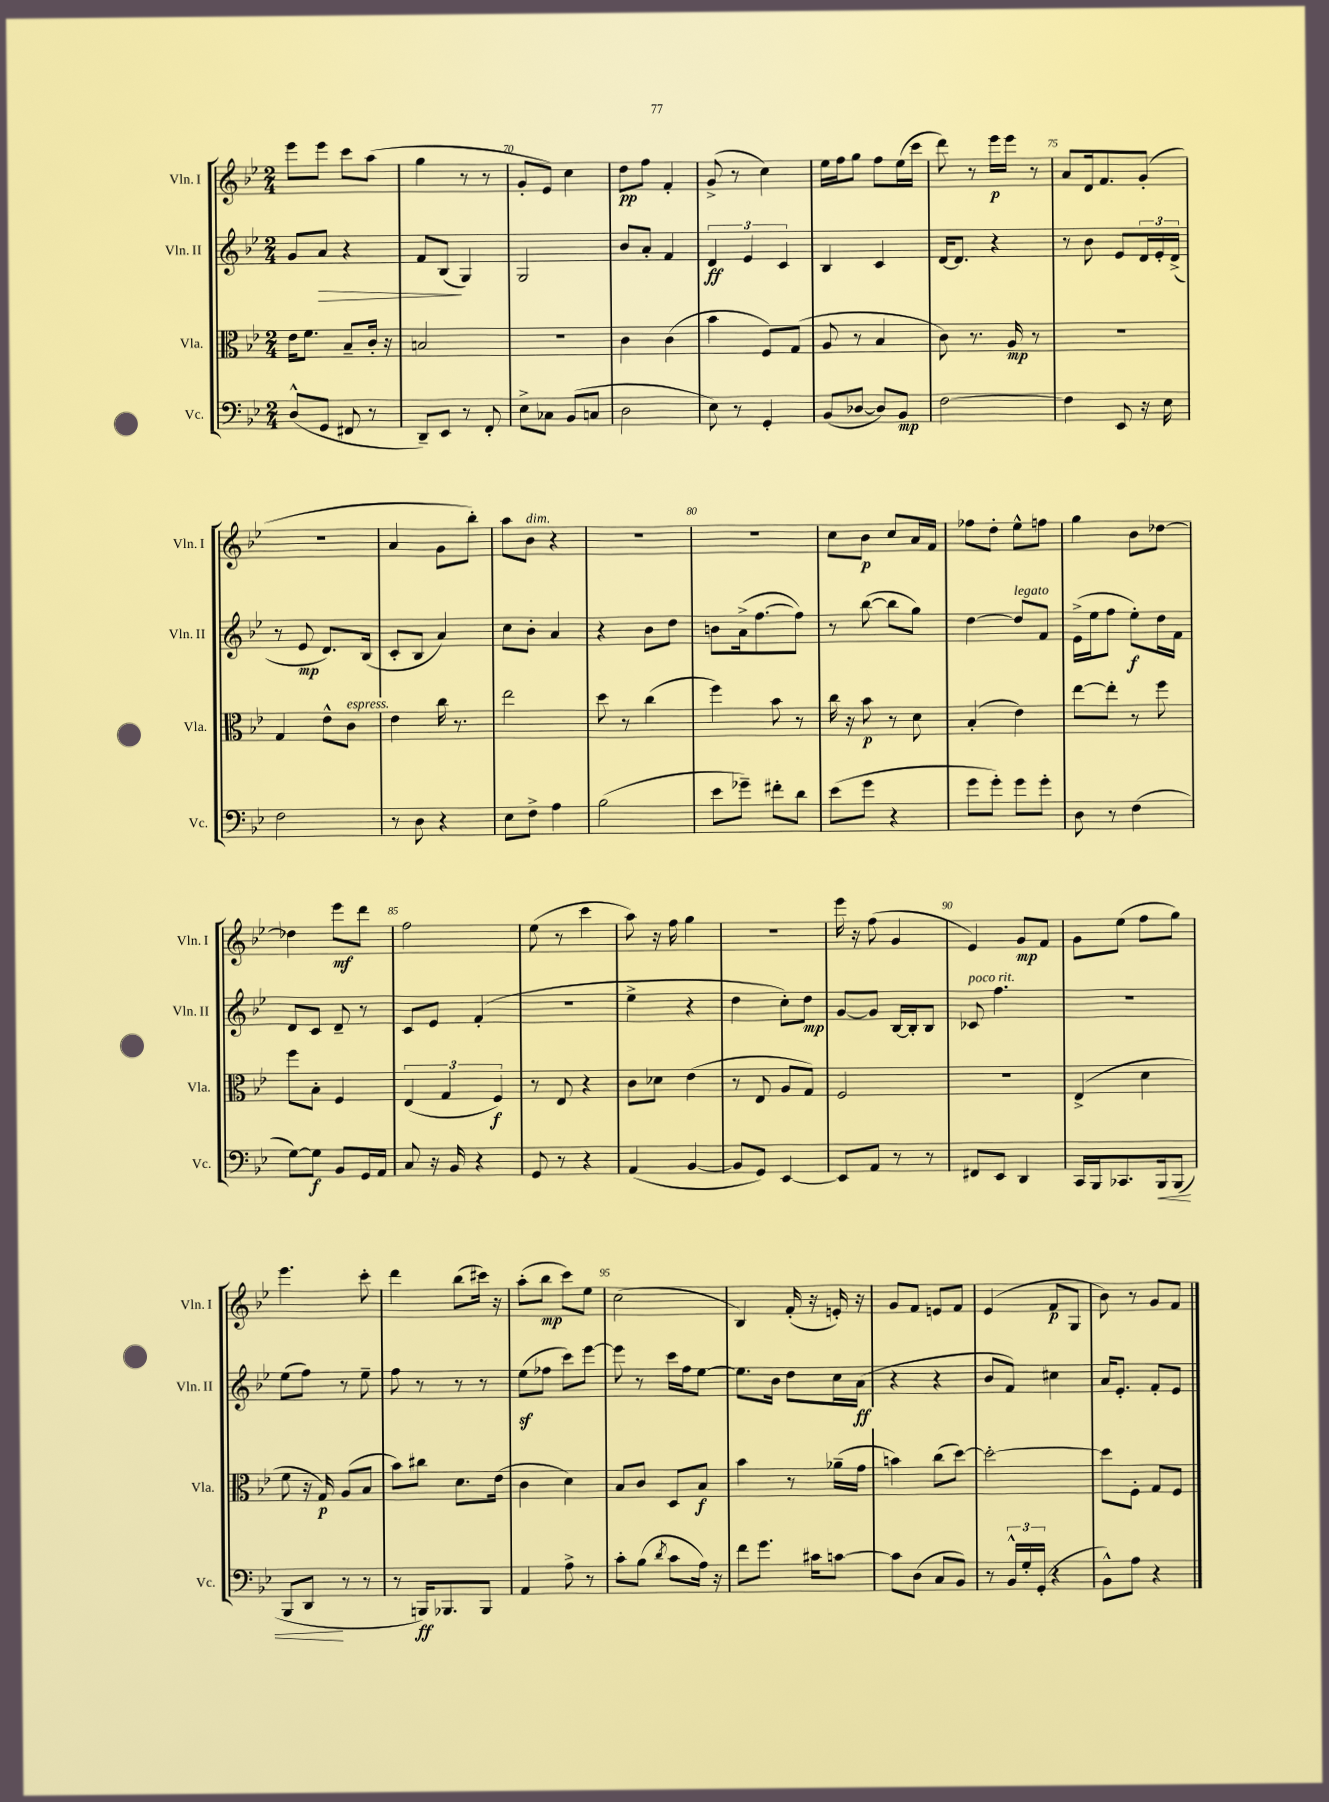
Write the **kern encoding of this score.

**kern	**kern	**kern	**kern
*staff4	*staff3	*staff2	*staff1
*clefF4	*clefC3	*clefG2	*clefG2
*k[b-e-]	*k[b-e-]	*k[b-e-]	*k[b-e-]
*M2/4	*M2/4	*M2/4	*M2/4
(8D^^/L	16e-\LK	8g/L	8eee-\L
.	8.f\J	.	.
8GG/J	.	8a/J	8eee-\J
8FF#/	8B-~/L	4r	8ccc\L
8r	16c'/Jk	.	(8aa\J
.	16r	.	.
=	=	=	=
8DD~/L)	2B/	8f/L	4gg\
8EE-/J	.	(8B-/J	.
8r	.	4G/)	8r
8FF'/	.	.	8r
=	=	=	=
8E-^\L	2r	2G/	8g'/L
8C-\J	.	.	8e-/J)
(8BB-/L	.	.	4cc\
8C/J	.	.	.
=	=	=	=
2D\	4c\	8b-/L	8dd\L
.	.	8a'/J	8ff\J
.	(4c\	4f/	4f'/
=	=	=	=
8E-\)	4b-\	6d/	(8g^/
8r	.	.	8r
.	.	6e-/	.
4GG'/	8F/L)	.	4cc\)
.	.	6c/	.
.	(8G/J	.	.
=	=	=	=
(8BB-/L	8A/	4B-/	16ee-\LL
.	.	.	16ff\J
[8D-/J	8r	.	8gg\J
8D-/]L)	4B-/	4c/	8ff\L
8BB-/J	.	.	(16ee-\L
.	.	.	16ccc\JJ
=	=	=	=
[2F\	8c\)	[16d/LK	8ddd\)
.	.	8.d/]J	.
.	8.r	.	8r
.	.	4r	16eee-\LL
.	16A/	.	16eee-\JJ
.	8r	.	8r
=	=	=	=
4F\]	2r	8r	8a/L
.	.	8b-\	16d/k
.	.	.	8.f/
8EE-/	.	8e-/L	.
16r	.	24d/L	(8g'/J
.	.	24e-'/	.
16E-\	.	.	.
.	.	(24d^/JJ	.
=	=	=	=
2F\	4G/	8r	2r
.	.	8e-/	.
.	8e-^^\L	8.d/L)	.
.	8c\J	.	.
.	.	(16B-/Jk	.
=	=	=	=
8r	4e-\	8c'/L	4a/
8D\	.	8B-/J	.
4r	16cc\	4a/)	8g\L
.	8.r	.	.
.	.	.	8bb-'\J)
=	=	=	=
8E-\L	2ee-\	8cc\L	8aa\L
8F^\J	.	8b-'\J	8b-\J
4A\	.	4a/	4r
=	=	=	=
(2B-\	8dd\	4r	2r
.	8r	.	.
.	(4cc\	8b-\L	.
.	.	8dd\J	.
=	=	=	=
8e-\L	4ff\)	8b\L	2r
8g-~\J)	.	(16a^\k	.
.	.	[8.ff\	.
8f#'\L	8b-\	.	.
8d\J	8r	8ff\]J)	.
=	=	=	=
(8e-\L	16cc\	8r	8cc\L
.	16r	.	.
8g\J	8b-\	([8bb-\	8b-\J
4r	8r	8bb-\]L	8cc/L
.	8d\	8gg\J)	16a/L
.	.	.	16f/JJ
=	=	=	=
8g\L	(4B-'/	[4dd\	8ff-\L
8g'\J)	.	.	8dd'\J
8g\L	4e-\)	8dd/]L	8ee-^^\L
8g'\J	.	8f/J	8ff\J
=	=	=	=
8D\	[8ee-\L	(16e-^\LL	4gg\
.	.	16ee-\J	.
8r	8ee-'\]J	8ff\J	.
(4F\	8r	8ee-'\L)	8b-\L
.	8ff\	16dd\L	[8dd-\J
.	.	16f\JJ	.
=	=	=	=
[8G\L)	8ff\L	8d/L	4dd-\]
8G\]J	8B-'\J	8c/J	.
8BB-/L	4F/	8d~/	8eee-\L
16GG/L	.	8r	8ddd\J
16AA/JJ	.	.	.
=	=	=	=
8C/	(6E-/	8c/L	2ff\
16r	.	8e-/J	.
.	6G/	.	.
16BB-/	.	.	.
4r	.	(4f'/	.
.	6F/)	.	.
=	=	=	=
8GG/	8r	2r	(8ee-\
8r	8E-/	.	8r
4r	4r	.	4ccc\
=	=	=	=
(4AA/	8c\L	4ee-^\	8aa\)
.	8d-\J	.	16r
.	.	.	16ff\
[4BB-/	(4e-\	4r	4gg\
=	=	=	=
8BB-/]L	8r	4dd\	2r
8GG/J)	8E-/	.	.
[4EE-/	8A/L	8cc'\L)	.
.	8G/J)	8dd\J	.
=	=	=	=
8EE-/]L	2F/	[8g/L	16eee-\
.	.	.	16r
8AA/J	.	8g/]J	(8ff\
8r	.	[16B-/LL	4g/
.	.	16B-'/]J	.
8r	.	8B-/J	.
=	=	=	=
8FF#/L	2r	8c-/	4e-/)
8EE-/J	.	4.ff\	.
4DD/	.	.	8g/L
.	.	.	8f/J
=	=	=	=
16CC/LL	(4E-^/	2r	8g\L
16BBB-/J	.	.	.
8.CC-/	.	.	(8ee-\J
.	4d\	.	8ff\L
16BBB-/k	.	.	.
(8BBB-/J	.	.	8gg\J)
=	=	=	=
8BBB-/L	8f\	(8ee-\L	4.eee-\
8DD/J	16r	8ff\J)	.
.	16G/)	.	.
8r	(8A/L	8r	.
8r	8B-/J	8ee-~\	8ccc'\
=	=	=	=
8r	8b-\L)	8ff\	4ddd\
16BBB/LK)	8cc#\J	8r	.
8.BBB-/	.	.	.
.	8.d\L	8r	(8bb-\L
8BBB-/J	.	8r	16ccc#\Jk)
.	(16e-\Jk	.	16r
=	=	=	=
4AA/	4c\	(8ee-\L	(8aa'\L
.	.	8ff-\J	8bb-\J
8A^\	4d\)	8ccc\L)	8ccc\L)
8r	.	[8eee-\J	8ee-\J
=	=	=	=
8c'\L	8B-/L	8eee-\]	(2cc\
(8B-\J	8c/J	8r	.
8qd/	.	.	.
8c\L	8D/L	16ccc\LL	.
.	.	16ff\J	.
16A\Jk)	8B-/J	[8ee-\J	.
16r	.	.	.
=	=	=	=
8f\L	4b-\	8.ee-\]L	4B-/)
8.g\J	.	.	.
.	.	16b-\Jk	.
.	8r	8dd\L	(16f'/
16c#\LK	.	.	16r
[8c\J	(16a-~\LL	16cc\L	16e'/)
.	16g\JJ	(16a\JJ	16r
=	=	=	=
8c\]L	4b\)	4r	8g/L
(8D\J	.	.	8f/J
8C/L	(8cc\L	4r	8e/L
8BB-/J)	[8dd\J)	.	8f/J
=	=	=	=
8r	2dd'\_	8b-/L	(4e-/
24BB-^^/LL	.	8f/J)	.
24G'/	.	.	.
(24GG'/JJ	.	.	.
4r	.	4cc#\	8f/L
.	.	.	8G/J
=	=	=	=
8BB-^^\L)	8dd\]L	16a/LK	8b-\)
.	.	8.e-'/J	.
8A\J	8F'\J	.	8r
4r	8G/L	8f'/L	8g/L
.	8F/J	8e-/J	8f/J
==	==	==	==
*-	*-	*-	*-
